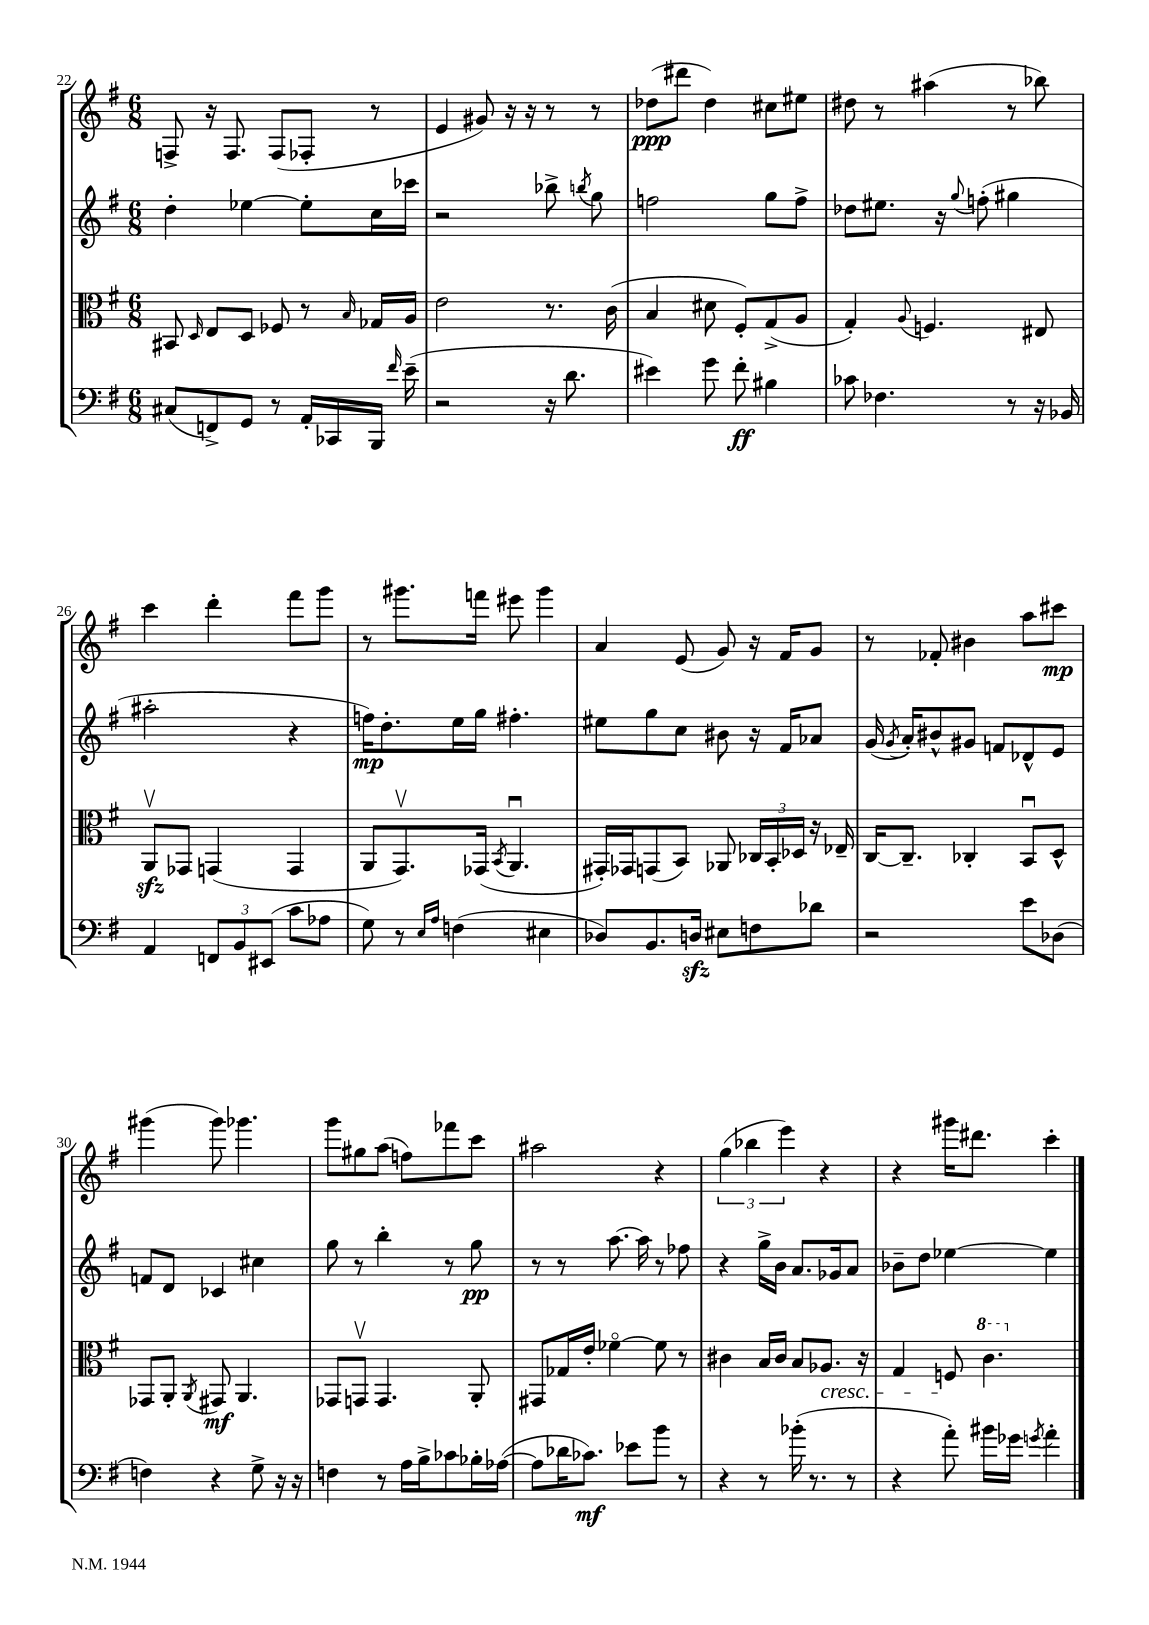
<<
\new StaffGroup <<
\new Staff = "s0" {
    \clef treble \key g \major \numericTimeSignature \time 6/8
    \autoBeamOff f8-> r16 f8. f8[( fes8]-. r8 |
    e'4 gis'8) r16 r16 r8 r8 |
    des''8[\ppp( dis'''8] des''4) cis''8[ eis''8] |
    dis''8 r8 ais''4( r8 bes''8) |
    c'''4 d'''4-. fis'''8[ g'''8] |
    r8 gis'''8.[ f'''16] eis'''8 gis'''4 |
    a'4 e'8( g'8) r16 fis'16[ g'8] |
    r8 fes'8-. bis'4 a''8[ cis'''8]\mp |
    gis'''4( gis'''8) ges'''4. |
    g'''8[ gis''8 a''8]( f''8[) fes'''8 c'''8] |
    ais''2 r4 |
    \tuplet 3/2 { g''4( bes''4 e'''4) } r4 |
    r4 gis'''16[ dis'''8.] c'''4-. \bar "|." |
}
\new Staff = "s1" {
    \clef treble \key g \major \numericTimeSignature \time 6/8
    \autoBeamOff d''4-. ees''4~ ees''8[-. c''16 ces'''16] |
    r2 bes''8-> \acciaccatura { b''8 } g''8 |
    f''2 g''8[ f''8]-> |
    des''8[ eis''8.] r16 \appoggiatura { g''8 } f''8-.( gis''4 |
    ais''2-. r4 |
    f''16[\mp) d''8.-. e''16 g''16] fis''4.-. |
    eis''8[ g''8 c''8] bis'8 r16 fis'16[ aes'8] |
    g'16( \acciaccatura { g'8 } a'16[-.) bis'8-^ gis'8] f'8[ des'8-^ e'8] |
    f'8[ d'8] ces'4 cis''4 |
    g''8 r8 b''4-. r8 g''8\pp |
    r8 r8 a''8.~ a''16 r8 fes''8 |
    r4 g''16[-> b'16] a'8.[ ges'16 a'8] |
    bes'8[-- d''8] ees''4~ ees''4 \bar "|." |
}
\new Staff = "s2" {
    \clef alto \key g \major \numericTimeSignature \time 6/8
    \autoBeamOff bis,8 \grace { d16 } e8[ d8] fes8 r8 \grace { b16 } ges16[ a16] |
    e'2 r8. c'16( |
    b4 dis'8 fis8[-.) g8->( a8] |
    g4-.) \appoggiatura { a8 } f4. eis8 |
    a,8[\upbow\sfz ges,8] g,4( g,4 |
    a,8[ g,8.\upbow) ges,16]( \acciaccatura { b,8 } a,4.\downbow |
    gis,16[-.) ges,16 g,8( b,8]) aes,8 \tuplet 3/2 { ces16[ b,16-. des16] } r16 ees16-- |
    c16[~ c8.]-- ces4-. b,8[\downbow d8]-^ |
    ges,8[ a,8]-. \acciaccatura { a,8 } gis,8\mf a,4. |
    ges,8[ g,8]\upbow g,4. a,8-. |
    gis,8[ ges16 e'16]-. fes'4~\flageolet fes'8 r8 |
    cis'4 b16[ cis'16] b8[ aes8.]\cresc r16 |
    g4 f8\! \ottava #1 c''4. \ottava #0 \bar "|." |
}
\new Staff = "s3" {
    \clef bass \key g \major \numericTimeSignature \time 6/8
    \autoBeamOff cis8[( f,8->) g,8] r8 a,16[-. ces,16 b,,16] \grace { fis'16 } e'16--( |
    r2 r16 d'8. |
    eis'4) g'8 fis'8-.\ff bis4 |
    ces'8 fes4. r8 r16 bes,16 |
    a,4 \tuplet 3/2 { f,8[ b,8 eis,8]( } c'8[ aes8] |
    g8) r8 \grace { e16[ a16] } f4( eis4 |
    des8[) b,8. d16]\sfz eis8[ f8 des'8] |
    r2 e'8[ des8]( |
    f4) r4 g8-> r16 r16 |
    f4 r8 a16[ b16-> ces'8 bes16-. aes16]~( |
    aes8[ des'16 ces'8.]\mf) ees'8[ b'8] r8 |
    r4 r8 bes'16-.( r8. r8 |
    r4 a'8-.) bis'16[ ges'16] \acciaccatura { g'8 } a'4-. \bar "|." |
}
>>
>>
\layout { \context { \Score currentBarNumber = #22 } }
